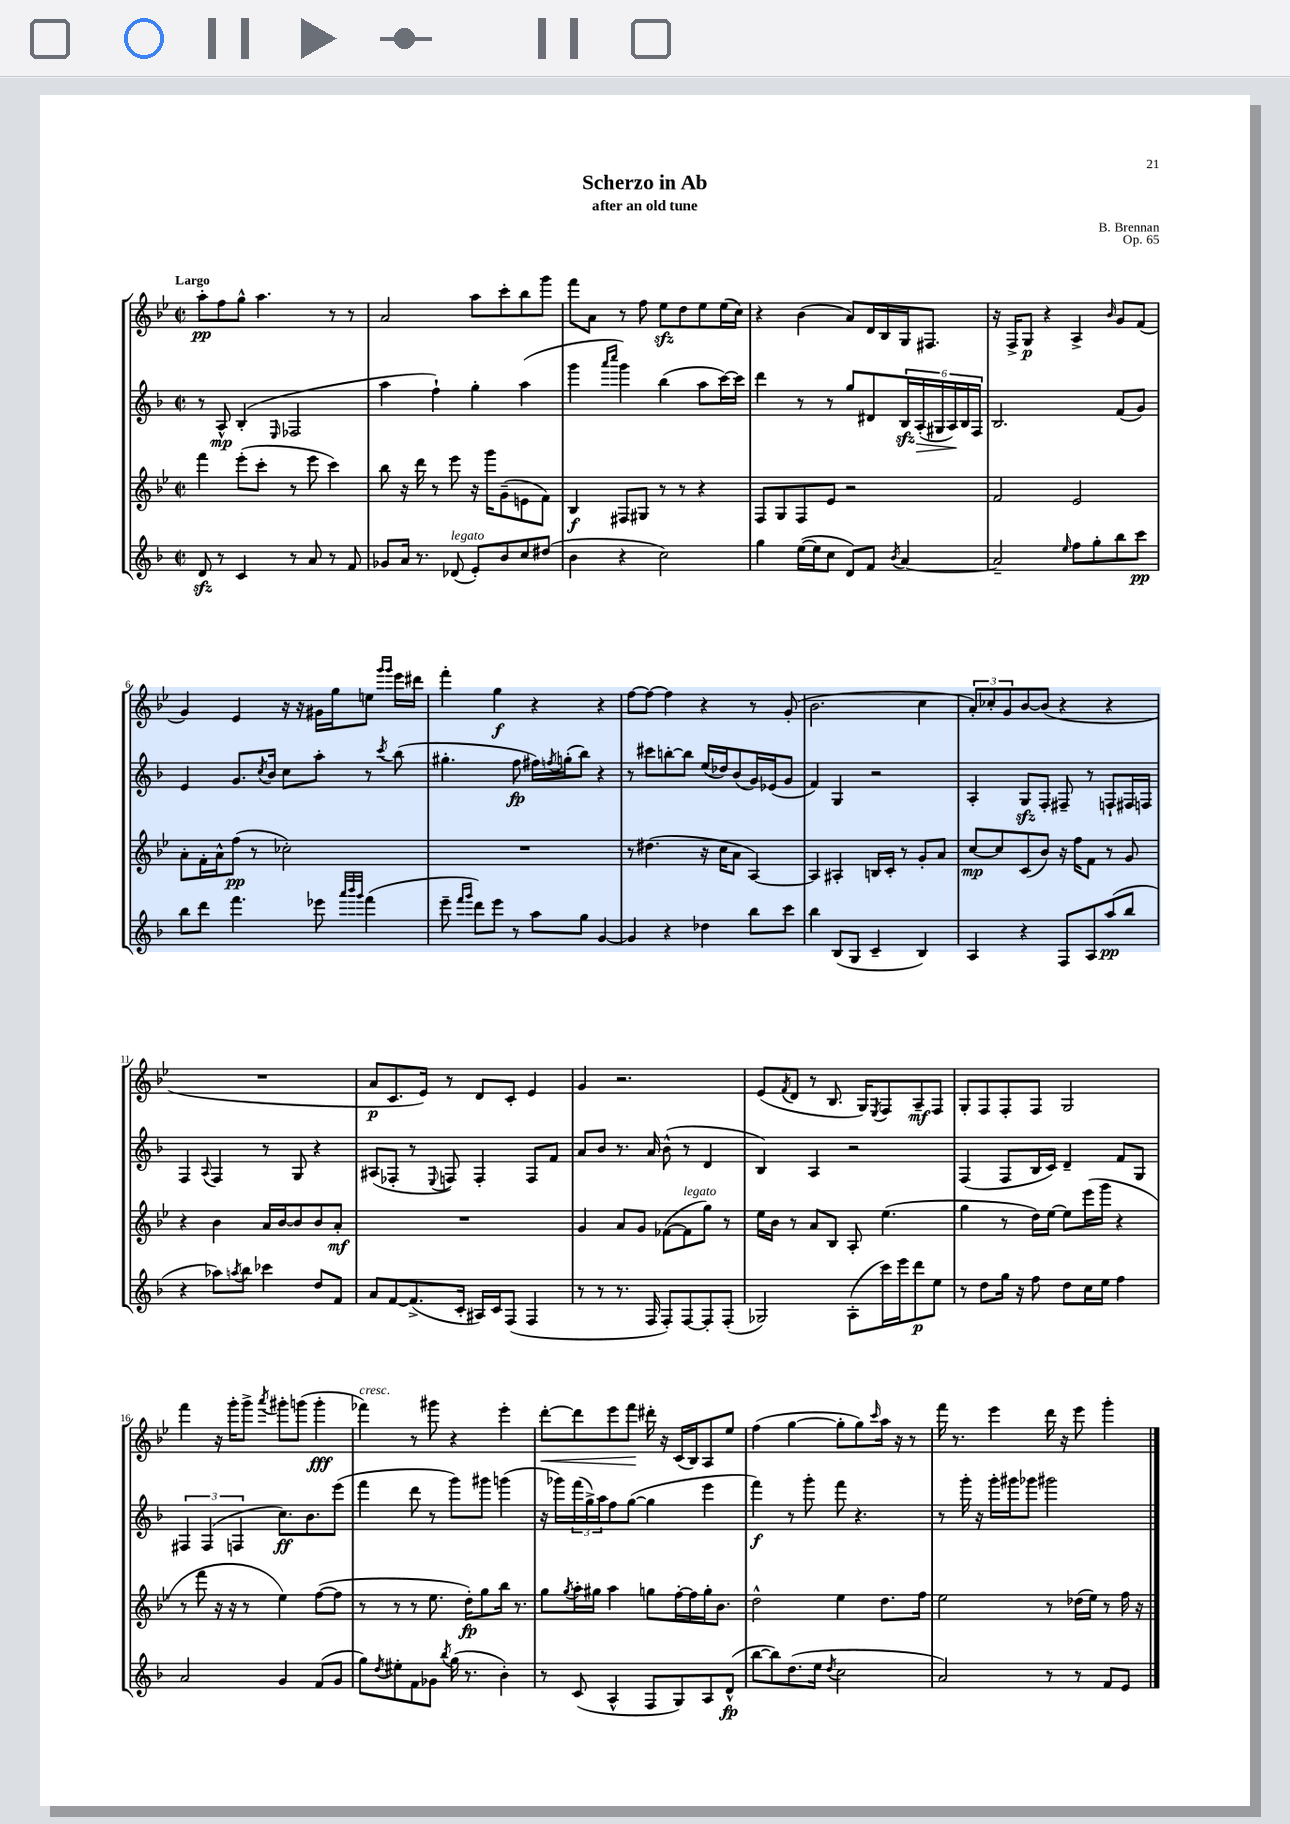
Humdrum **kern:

**kern	**dynam	**kern	**dynam	**kern	**dynam	**kern	**dynam
*part4	*part4	*part3	*part3	*part2	*part2	*part1	*part1
*staff4	*staff4	*staff3	*staff3	*staff2	*staff2	*staff1	*staff1
*clefG2	*	*clefG2	*	*clefG2	*	*clefG2	*
*k[b-]	*	*k[b-e-]	*	*k[b-]	*	*k[b-e-]	*
*M2/2	*	*M2/2	*	*M2/2	*	*M2/2	*
*met(c|)	*	*met(c|)	*	*met(c|)	*	*met(c|)	*
=1	=1	=1	=1	=1	=1	=1	=1
!	!	!	!	!	!	!LO:TX:a:B:t=Largo	!
8dzz/	.	4fff\	.	8r	.	8aa'\L	pp
8r	.	.	.	8A^^/	mp	8ff\	.
4c/	.	(8eee-'\L	.	(4B-'/	.	8gg^^\J	.
.	.	8ccc'\J	.	.	.	4.aa\	.
.	.	.	.	16qqE/	.	.	.
8r	.	8r	.	2F-X/	.	.	.
8a/	.	8eee-\	.	.	.	.	.
8r	.	4ccc\)	.	.	.	8r	.
8f/	.	.	.	.	.	8r	.
=2	=2	=2	=2	=2	=2	=2	=2
8g-X/L	.	8bb-\	.	4aa\	.	2a/	.
16a/Jk	.	16r	.	.	.	.	.
8.r	.	16ddd\	.	.	.	.	.
.	.	8r	.	4ff`\)	.	.	.
!LO:TX:a:i:t=legato	!	!	!	!	!	!	!
(8d-X/	.	8eee-\	.	.	.	.	.
8e'/L)	.	16r	.	4gg'\	.	8aa\L	.
.	.	16ggg\KL	.	.	.	.	.
8b-/	.	(8g~\	.	.	.	8ccc'\	.
8cc/	.	8en\	.	(4aa\	.	8bb-\	.
(8dd#X/J	.	8f\J)	.	.	.	8ggg\J	.
=3	=3	=3	=3	=3	=3	=3	=3
4b-\	.	4B-/	f	4ggg\	.	8fff\L	.
.	.	.	.	.	.	8a\J	.
.	.	.	.	16qqaaa/LL	.	.	.
.	.	.	.	16qqcccc/JJ	.	.	.
4r	.	8F#X/L	.	4ggg\)	.	8r	.
.	.	8G#X/J	.	.	.	8ff\	.
2cc\)	.	8r	.	(4bb-\	.	8ee-zz\L	.
.	.	8r	.	.	.	8dd\	.
.	.	4r	.	8aa\L	.	8ee-\	.
.	.	.	.	[16ccc\L)	.	(16ee-\L	.
.	.	.	.	16ccc\JJ]	.	16cc\JJ)	.
=4	=4	=4	=4	=4	=4	=4	=4
4gg\	.	8F/L	.	4ddd\	.	4r	.
.	.	8G/	.	.	.	.	.
([16ee\LL	.	8F/	.	8r	.	(4b-\	.
16ee\J]	.	.	.	.	.	.	.
8cc\J	.	8e-/J	.	8r	.	.	.
8d/L)	.	2r	.	8gg/L	.	8a/L)	.
8f/J	.	.	.	8d#X/	.	16d/L	.
.	.	.	.	.	.	16B-/	.
8qb-/	.	.	.	.	.	.	.
[4a/	.	.	.	24B-zz/L	.	16G/J	.
!	!	!	!	!	!LO:HP:b	!	!
.	.	.	.	(24A'/	>	.	.
.	.	.	.	.	.	8.F#X/J	.
.	.	.	.	24G#X/	.	.	.
.	.	.	.	24A/)	.	.	.
.	.	.	.	24B-/	]	.	.
.	.	.	.	24F/JJ	.	.	.
=5	=5	=5	=5	=5	=5	=5	=5
2a~/]	.	2f/	.	2.B-/	.	16r	.
.	.	.	.	.	.	16F^/KL	.
.	.	.	.	.	.	8G/J	p
.	.	.	.	.	.	4r	.
16qqee/	.	.	.	.	.	.	.
8ff\L	.	2e-/	.	.	.	4A^/	.
8gg'\	.	.	.	.	.	.	.
.	.	.	.	.	.	16qqb-/	.
8bb-\	.	.	.	(8f/L	.	8g/L	.
8ccc\J	pp	.	.	8g/J)	.	(8f/J	.
!!LO:LB:g=z
=6	=6	=6	=6	=6	=6	=6	=6
8bb-\L	.	8a'\L	.	4e/	.	4g/)	.
8ddd\J	.	16f'\L	.	.	.	.	.
.	.	16a^^\J	.	.	.	.	.
4.fff\	.	(8ff\J	pp	8.g/L	.	4e-/	.
.	.	8r	.	.	.	.	.
.	.	.	.	8qcc/	.	.	.
.	.	.	.	16b-/Jk	.	.	.
.	.	2cc-X'\)	.	8cc\L	.	16r	.
.	.	.	.	.	.	16r	.
8eee-X\	.	.	.	8aa'\J	.	16g#X\LL	.
.	.	.	.	.	.	16gg\J	.
32qqaaa/LLL	.	.	.	.	.	.	.
32qqbbb-/	.	.	.	.	.	.	.
32qqggg/JJJ	.	.	.	.	.	.	.
(4fff\	.	.	.	8r	.	8een\J	.
.	.	.	.	.	.	16qqggg/LL	.
.	.	.	.	8qccc/	.	16qqggg/JJ	.
.	.	.	.	(8bb-\	.	16eee-\LL	.
.	.	.	.	.	.	16ddd#X\JJ	.
=7	=7	=7	=7	=7	=7	=7	=7
8eee~\	.	1r	.	4.gg#X'\	.	4fff'\	.
16qqfff/LL	.	.	.	.	.	.	.
16qqggg/JJ	.	.	.	.	.	.	.
8ddd\L)	.	.	.	.	.	.	.
8eee\J	.	.	.	.	.	4gg\	f
8r	.	.	.	8ff\	fp	.	.
8aa\L	.	.	.	16ff#X\LL)	.	4r	.
.	.	.	.	8qffn/	.	.	.
.	.	.	.	(16ggn'\J	.	.	.
8gg\J	.	.	.	8bb-\J)	.	.	.
[4g/	.	.	.	4r	.	4r	.
=8	=8	=8	=8	=8	=8	=8	=8
4g/]	.	8r	.	8r	.	[8ff\L	.
.	.	(4.dd#X\	.	8ccc#X\L	.	8ff\J_	.
4r	.	.	.	[8bbn'\	.	4ff\]	.
.	.	.	.	8bb\J]	.	.	.
4dd-X\	.	16r	.	(16ee/LL	.	4r	.
.	.	16cc\KL	.	16dd-X/J)	.	.	.
.	.	8a\J	.	(8b-/	.	.	.
8bb-\L	.	[4A/)	.	16g/L)	.	8r	.
.	.	.	.	(16e-X/J	.	.	.
8ccc\J	.	.	.	8g/J	.	(8g'/	.
=9	=9	=9	=9	=9	=9	=9	=9
4bb-\	.	4A/]	.	4f/)	.	2.b-\	.
(8B-/L	.	4A#X'/	.	4G/	.	.	.
8G/J	.	.	.	.	.	.	.
4c~/	.	16Bn/LL	.	2r	.	.	.
.	.	16c'/JJ	.	.	.	.	.
.	.	8r	.	.	.	.	.
4B-/)	.	8g'/L	.	.	.	4cc\	.
.	.	8a/J	.	.	.	.	.
=10	=10	=10	=10	=10	=10	=10	=10
4A/	.	[8cc/L	mp	4A'/	.	12a'/L)	.
.	.	.	.	.	.	12cc-X'/	.
.	.	8cc/]	.	.	.	.	.
.	.	.	.	.	.	12g/	.
4r	.	(8c/	.	8Gzz/L	.	[8b-/	.
.	.	8b-/J)	.	8F'/J	.	(8b-/J]	.
8F/L	.	16r	.	8F#X~/	.	4r	.
.	.	16ff\KL	.	.	.	.	.
8A/	.	8f\J	.	8r	.	.	.
(8aa/	pp	8r	.	8Fn`/L	.	4r	.
8bb-/J	.	8g/	.	16F#X/L	.	.	.
.	.	.	.	16Fn/JJ	.	.	.
!!LO:LB:g=z
=11	=11	=11	=11	=11	=11	=11	=11
4r	.	4r	.	4F/	.	1r	.
.	.	.	.	8qqA/	.	.	.
8aa-X\L)	.	4b-\	.	4F/	.	.	.
8qaan/	.	.	.	.	.	.	.
8bb-\J	.	.	.	.	.	.	.
4ccc-X\	.	16a/LL	.	8r	.	.	.
.	.	[16b-/J	.	.	.	.	.
.	.	8b-/]	.	8G/	.	.	.
8dd/L	.	8b-/	.	4r	.	.	.
8f/J	.	8a'/J	mf	.	.	.	.
=12	=12	=12	=12	=12	=12	=12	=12
8a/L	.	1r	.	(8A#X/L	.	8a/L	p
[8f/	.	.	.	8F-X'/J	.	8.c/	.
(8.f^/]	.	.	.	8r	.	.	.
.	.	.	.	.	.	16e-/Jk)	.
.	.	.	.	8qqE/	.	.	.
.	.	.	.	8Fn/)	.	8r	.
16c'/Jk	.	.	.	.	.	.	.
16A#X/LL)	.	.	.	4F'/	.	8d/L	.
16c/J	.	.	.	.	.	.	.
(8F/J	.	.	.	.	.	8c'/J	.
4F/	.	.	.	8F/L	.	4e-/	.
.	.	.	.	8f/J	.	.	.
=13	=13	=13	=13	=13	=13	=13	=13
8r	.	4g/	.	8a/L	.	4g/	.
8r	.	.	.	8b-/J	.	.	.
8.r	.	8a/L	.	8.r	.	2.r	.
.	.	8g/J	.	.	.	.	.
16F/	.	.	.	16a/	.	.	.
8F'/L)	.	([8f-X\L	.	(8b-^^\	.	.	.
!	!	!LO:TX:a:i:t=legato	!	!	!	!	!
[8F/	.	8f-\]	.	8r	.	.	.
8F'/]	.	8gg\J)	.	4d/	.	.	.
(8F'/J	.	8r	.	.	.	.	.
=14	=14	=14	=14	=14	=14	=14	=14
2G-X/)	.	16ee-\LL	.	4B-/)	.	(8e-/L	.
.	.	16b-\JJ	.	.	.	.	.
.	.	.	.	.	.	8qf/	.
.	.	8r	.	.	.	8d/J	.
.	.	8a/L	.	4A/	.	8r	.
.	.	8B-/J	.	.	.	8.B-/	.
(8A'\L	.	8A'/	.	2r	.	.	.
.	.	.	.	.	.	16G/KL)	.
.	.	.	.	.	.	8qE-/	.
16ccc\L)	.	(4.ee-\	.	.	.	8F/	.
16eee\J	.	.	.	.	.	.	.
8ddd\	p	.	.	.	.	8A~/	mf
8ee\J	.	.	.	.	.	8F/J	.
=15	=15	=15	=15	=15	=15	=15	=15
8r	.	4gg\	.	(4F/	.	8G'/L	.
8dd\L	.	.	.	.	.	8F/	.
16gg\Jk	.	8r	.	8F/L	.	8F'/	.
16r	.	.	.	.	.	.	.
8ff\	.	16dd\LL)	.	16B-/L	.	8F/J	.
.	.	[16ee-\JJ	.	16c/JJ)	.	.	.
8dd\L	.	8ee-\L]	.	4d~/	.	2G/	.
16cc\L	.	(16eee-\L	.	.	.	.	.
16ee\JJ	.	16ggg\JJ	.	.	.	.	.
4ff\	.	4r	.	8f/L	.	.	.
.	.	.	.	8G/J	.	.	.
!!LO:LB:g=z
=16	=16	=16	=16	=16	=16	=16	=16
2a/	.	8r	.	6F#X/	.	4fff\	.
.	.	8fff\	.	.	.	.	.
.	.	.	.	(6F#/	.	.	.
.	.	16r	.	.	.	16r	.
.	.	16r	.	.	.	16ggg'\KL	.
.	.	.	.	6Fn/	.	.	.
.	.	8r	.	.	.	8ggg^\J	.
.	.	.	.	.	.	8qaaa/	.
4g/	.	4ee-\)	.	8.cc\L)	ff	8ggg#X'\L	.
.	.	.	.	.	.	(8gggn\J	.
.	.	.	.	8.b-\	.	.	.
(8f/L	.	([8ff\L	.	.	.	4ggg'\	fff
8g/J	.	8ff\J]	.	(8eee\J	.	.	.
=17	=17	=17	=17	=17	=17	=17	=17
!	!	!	!	!	!	!LO:TX:a:i:t=cresc.	!
8gg\L)	.	8r	.	4fff\	.	4fff-X\)	.
8qdd/	.	.	.	.	.	.	.
8ee#X'\	.	8r	.	.	.	.	.
8f\	.	8r	.	8ddd\	.	8r	.
8g-X\J	.	8.ee-\	.	8r	.	8ggg#X\	.
8qbb-/	.	.	.	.	.	.	.
(16gg\	.	.	.	8ggg\L)	.	4r	.
8.r	.	16dd'\KL)	fp	.	.	.	.
.	.	8gg\	.	8ggg#X\J	.	.	.
4b-'\)	.	16bb-\Jk	.	(4gggn\	.	4eee-'\	.
.	.	8.r	.	.	.	.	.
=18	=18	=18	=18	=18	=18	=18	=18
!	!	!	!	!	!	!	!LO:HP:b
8r	.	8gg\L	.	16r	.	[8ddd'\L	<
.	.	.	.	16ggg-X\LL)	.	.	.
.	.	8qgg/	.	.	.	.	.
(8c/	.	16aa'\L	.	(24fff\	.	8ddd\]	.
.	.	.	.	24gg^\)	.	.	.
.	.	16gg#X\JJ	.	.	.	.	.
.	.	.	.	24aa\J	.	.	.
4A^^/	.	4aa\	.	8ff\	.	8eee-\	.
.	.	.	.	([8gg\J	.	8fff\J	.
8F/L	.	8ggn\L	.	4gg\]	.	16ddd#X'\	[
.	.	.	.	.	.	16r	.
8G/)	.	[16ff'\L	.	.	.	(16c/LL	.
.	.	16ff\]	.	.	.	16B-/J)	.
8A/	.	16gg'\J	.	4eee\	.	8A/	.
.	.	8.b-\J	.	.	.	.	.
(8d^^/J	fp	.	.	.	.	8ee-/J	.
=19	=19	=19	=19	=19	=19	=19	=19
[8bb-\L	.	2dd^^\	.	4fff\)	f	(4ff\	.
8bb-\])	.	.	.	.	.	.	.
(8.dd\	.	.	.	8r	.	[4gg\	.
.	.	.	.	8ggg'\	.	.	.
16ee\Jk	.	.	.	.	.	.	.
8qdd/	.	.	.	.	.	.	.
2cc\	.	4ee-\	.	8fff\	.	8gg'\L]	.
.	.	.	.	4.r	.	8gg\)	.
.	.	.	.	.	.	16qqccc/	.
.	.	8.dd\L	.	.	.	16aa\Jk	.
.	.	.	.	.	.	16r	.
.	.	.	.	.	.	8r	.
.	.	16ff\Jk	.	.	.	.	.
=20	=20	=20	=20	=20	=20	=20	=20
2a/)	.	2ee-\	.	8r	.	16fff\	.
.	.	.	.	.	.	8.r	.
.	.	.	.	16ggg'\	.	.	.
.	.	.	.	16r	.	.	.
.	.	.	.	16ggg'\LL	.	4eee-\	.
.	.	.	.	16ggg#X\J	.	.	.
.	.	.	.	8ggg-X\J	.	.	.
8r	.	8r	.	2ggg#X\	.	16ddd\	.
.	.	.	.	.	.	16r	.
8r	.	(16dd-X\LL	.	.	.	8eee-\	.
.	.	16ee-\JJ)	.	.	.	.	.
8f/L	.	8r	.	.	.	4ggg'\	.
8e/J	.	16ff\	.	.	.	.	.
.	.	16r	.	.	.	.	.
==	==	==	==	==	==	==	==
*-	*-	*-	*-	*-	*-	*-	*-
